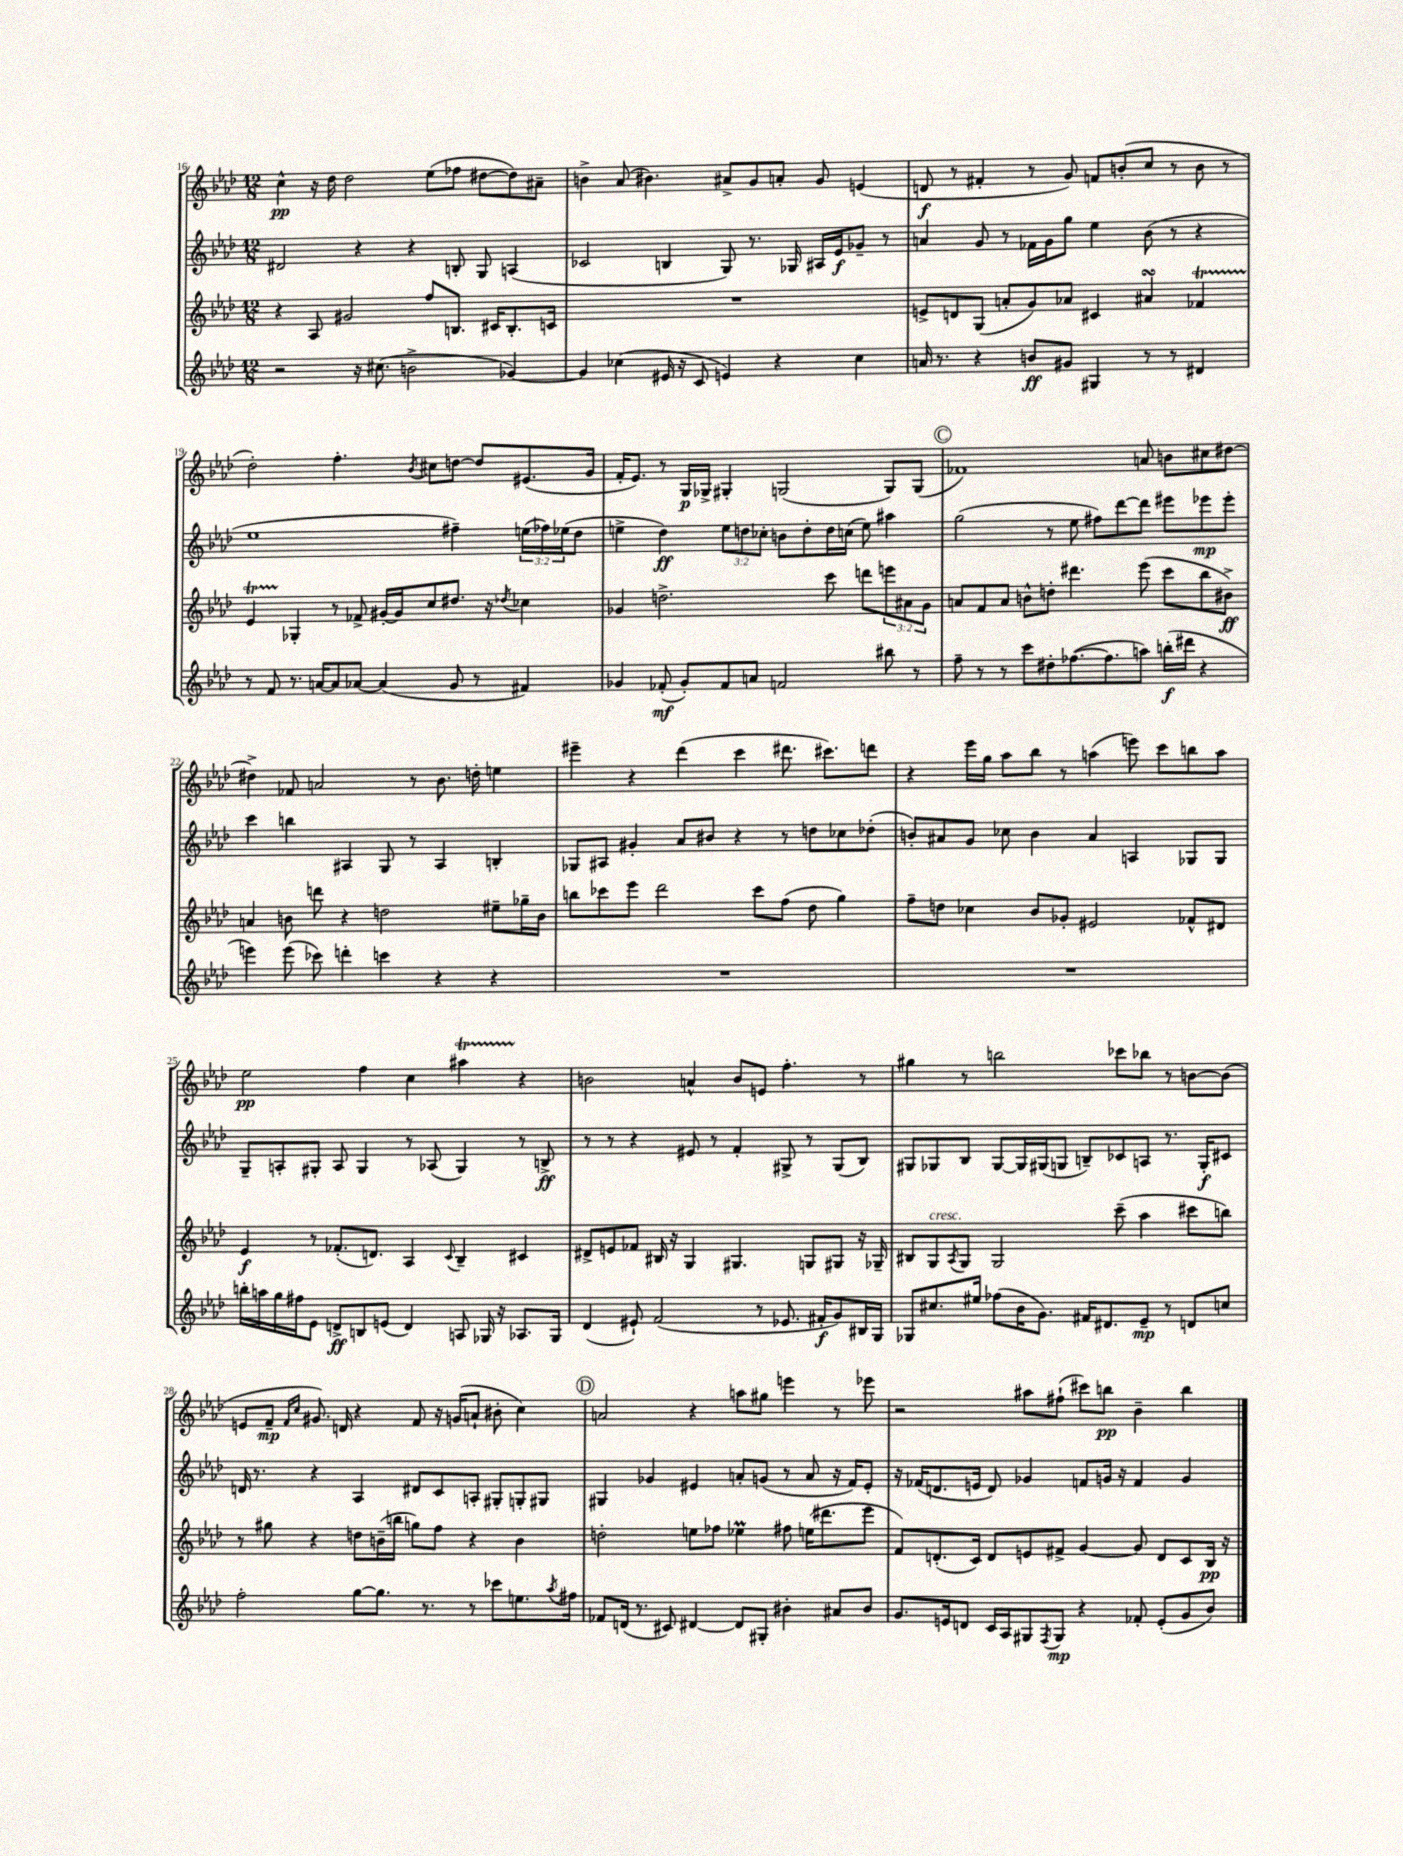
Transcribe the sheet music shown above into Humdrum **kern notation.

**kern	**dynam	**kern	**dynam	**kern	**dynam	**kern	**dynam
*part4	*part4	*part3	*part3	*part2	*part2	*part1	*part1
*staff4	*staff4	*staff3	*staff3	*staff2	*staff2	*staff1	*staff1
*clefG2	*	*clefG2	*	*clefG2	*	*clefG2	*
*k[b-e-a-d-]	*	*k[b-e-a-d-]	*	*k[b-e-a-d-]	*	*k[b-e-a-d-]	*
*M12/8	*	*M12/8	*	*M12/8	*	*M12/8	*
=16	=16	=16	=16	=16	=16	=16	=16
2r	.	4r	.	2d#X/	.	4cc^^\	pp
.	.	8A-/	.	.	.	16r	.
.	.	.	.	.	.	16dd-\	.
.	.	2g#X/	.	.	.	2dd-\	.
16r	.	.	.	4r	.	.	.
(8.cc#X\	.	.	.	.	.	.	.
2bn^\	.	.	.	4r	.	.	.
.	.	8ff/L	.	.	.	(8ee-\L	.
.	.	8.Bn/J	.	8Bn'/	.	8ff-X\J	.
.	.	.	.	8G/	.	[8dd#X\L	.
.	.	16c#X/KL	.	.	.	.	.
[4g-X/)	.	8.B'/	.	(4An/	.	8dd#\])	.
.	.	.	.	.	.	8a#X~\J	.
.	.	16cn/Jk	.	.	.	.	.
=17	=17	=17	=17	=17	=17	=17	=17
4g-/]	.	1.r	.	2c-X/	.	4bn^\	.
(4cc-X\	.	.	.	.	.	(8a-/	.
.	.	.	.	.	.	4.b#X\)	.
16e#X/	.	.	.	4Bn/	.	.	.
16r	.	.	.	.	.	.	.
8c/	.	.	.	.	.	.	.
4en/)	.	.	.	8G/)	.	8a#X^/L	.
.	.	.	.	8.r	.	8g/	.
4r	.	.	.	.	.	8an'/J	.
.	.	.	.	16G-X/	.	.	.
.	.	.	.	16A#X/LL	.	8g/	.
.	.	.	.	16e-/J	f	.	.
4cc-\	.	.	.	8g-X~/J	.	(4en/	.
.	.	.	.	8r	.	.	.
=18	=18	=18	=18	=18	=18	=18	=18
16an/	.	8en^/L	.	4an/	.	8dn/	f
8.r	.	.	.	.	.	.	.
.	.	8dn/	.	.	.	8r	.
4r	.	(8G/J	.	8g/	.	4f#X'/	.
.	.	8an'/L	.	8r	.	.	.
8bn/L	ff	8g/)	.	16f-X\LL	.	8r	.
.	.	.	.	16g\J	.	.	.
8g#X/J	.	8a-X/J	.	8gg\J	.	8g/)	.
4G#X/	.	4c#X/	.	4ee-\	.	8fn/L	.
.	.	.	.	.	.	(8bn'/	.
8r	.	4a#XsSsS/	.	(8b-\	.	8cc/J	.
8r	.	.	.	8r	.	8r	.
4d#X/	.	4f-XT/	.	4r	.	8b\	.
.	.	.	.	.	.	8r	.
!!LO:LB:g=z
=19	=19	=19	=19	=19	=19	=19	=19
8r	.	4e-TTT/	.	1ee-	.	2dd-'\)	.
8f/	.	.	.	.	.	.	.
8.r	.	4G-X'/	.	.	.	.	.
[16an/KL	.	.	.	.	.	.	.
8a/]	.	8r	.	.	.	4.ff'\	.
[8a-X/J	.	8f-X^/	.	.	.	.	.
(4a-/]	.	[16g#X'/LL	.	.	.	.	.
.	.	16g#/J]	.	.	.	.	.
.	.	.	.	.	.	8qb-/	.
.	.	8cc/	.	.	.	8cc#X\L	.
8g/	.	8.dd#X/J	.	4ff#X~\)	.	[8ddn\J	.
8r	.	.	.	.	.	8dd/L]	.
.	.	16r	.	.	.	.	.
.	.	8qdd-X/	.	.	.	.	.
4f#X/)	.	4cc-X\	.	(24een\LL	.	(8.e#X/	.
.	.	.	.	24ff-X\)	.	.	.
.	.	.	.	(24ee-X\J	.	.	.
.	.	.	.	8dd-\J	.	.	.
.	.	.	.	.	.	16g/Jk	.
=20	=20	=20	=20	=20	=20	=20	=20
4g-X/	.	4g-X/	.	4een^\	.	16f'/KL	.
.	.	.	.	.	.	8.e-/J)	.
(8f-X'/	mf	2.ddn^\	.	4dd-\)	ff	8r	.
8g-'/L)	.	.	.	.	.	16G/LL	p
.	.	.	.	.	.	16G-X^/JJ	.
8f-/	.	.	.	12ee\L	.	4G#X'/	.
.	.	.	.	12ddn\	.	.	.
8an/J	.	.	.	.	.	.	.
.	.	.	.	12cc-X'\J	.	.	.
2fn/	.	.	.	8bn\L	.	(2Gn/	.
.	.	.	.	8dd'\	.	.	.
.	.	8ccc\	.	16dd\L	.	.	.
.	.	.	.	(16ccn\JJ	.	.	.
.	.	8dddn\L	.	8ee\)	.	.	.
8bb#X\	.	12eeen\	.	4aa#X\	.	8G/L)	.
.	.	12a#X\	.	.	.	.	.
8r	.	.	.	.	.	(8G/J	.
.	.	12g-\J	.	.	.	.	.
!!LO:REH:place=s1:t=C
=21	=21	=21	=21	=21	=21	=21	=21
8ff~\	.	8an/L	.	(2gg\	.	1f-X)	.
8r	.	8f/	.	.	.	.	.
8r	.	8a/J	.	.	.	.	.
8ccc\L	.	8bn^^\L	.	.	.	.	.
8dd#X'\	.	8ddn'\J	.	8r	.	.	.
([8.ff-X\	.	4.ddd#X\	.	8ee-\	.	.	.
.	.	.	.	8ff#X\L)	.	.	.
8.ff-\]	.	.	.	.	.	.	.
.	.	.	.	[8ddd-\	.	.	.
8aan\J)	.	(8eee-\	.	8ddd-\J]	.	8an/	.
(16bbn'\LL	f	8ccc\L	.	8eee#X\L	.	8bn\L	.
16ddd#X\JJ	.	.	.	.	.	.	.
4r	.	8bb-\	.	8eee-X\	mp	8cc#X\	.
.	.	8b#X^\J)	ff	8eee-'\J	.	[8dd#X\J	.
!!LO:LB:g=z
=22	=22	=22	=22	=22	=22	=22	=22
4eeen\)	.	4an/	.	4ccc\	.	4dd#X^\]	.
(8eee\	.	8bn\	.	4bbn\	.	8f-X/	.
8ccc-X\)	.	8dddn\	.	.	.	2an/	.
4dddn'\	.	4r	.	4A#X/	.	.	.
4cccn\	.	2ddn\	.	8G/	.	.	.
.	.	.	.	8r	.	8r	.
4r	.	.	.	4A#/	.	8.b-\	.
.	.	.	.	.	.	16ddn'\	.
4r	.	8ee#X~\L	.	4Bn'/	.	4een\	.
.	.	16gg-X~\L	.	.	.	.	.
.	.	16b\JJ	.	.	.	.	.
=23	=23	=23	=23	=23	=23	=23	=23
1.r	.	8bbn\L	.	8G-X/L	.	4eee#X~\	.
.	.	8ccc-X\	.	8A#X/J	.	.	.
.	.	8eee-\J	.	4g#X'/	.	4r	.
.	.	2ddd-\	.	.	.	.	.
.	.	.	.	8a-/L	.	(4ddd-\	.
.	.	.	.	8b#X/J	.	.	.
.	.	.	.	4r	.	4ccc\	.
.	.	8ccc-\L	.	.	.	.	.
.	.	(8ff\J	.	8r	.	8.ddd#X\	.
.	.	8dd-\	.	8ddn\L	.	.	.
.	.	.	.	.	.	8.ccc#X\L)	.
.	.	4gg\)	.	8cc-X\	.	.	.
.	.	.	.	(8dd-X'\J	.	8dddn\J	.
=24	=24	=24	=24	=24	=24	=24	=24
1.r	.	8ff~\L	.	8bn'/L)	.	4r	.
.	.	8ddn\J	.	8a#X/	.	.	.
.	.	4cc-X\	.	8g/J	.	16eee-\LL	.
.	.	.	.	.	.	16gg\JJ	.
.	.	.	.	8cc-X\	.	8aa-\L	.
.	.	8b-/L	.	4b\	.	8bb-\J	.
.	.	8g-X'/J	.	.	.	8r	.
.	.	2e#X/	.	4a#/	.	(4aan\	.
.	.	.	.	4An/	.	8eeen\)	.
.	.	.	.	.	.	8ccc\L	.
.	.	8f-X^^/L	.	8G-X/L	.	8bbn\	.
.	.	8d#X/J	.	8G-/J	.	8aa\J	.
!!LO:LB:g=z
=25	=25	=25	=25	=25	=25	=25	=25
16bbn'\LL	.	4e-/	f	8G~/L	.	2ee-\	pp
16aan\	.	.	.	.	.	.	.
16gg\	.	.	.	8An'/	.	.	.
16ff#X\J	.	.	.	.	.	.	.
8e-\J	.	8r	.	8G#X'/J	.	.	.
8dn^/L	ff	(8.f-X'/L	.	8A/	.	.	.
8Bn/	.	.	.	4G#/	.	4ff\	.
.	.	8.dn/J)	.	.	.	.	.
(8en/J	.	.	.	.	.	.	.
4d/)	.	4A-/	.	8r	.	4cc\	.
.	.	.	.	(8A-X/	.	.	.
.	.	8qqc/	.	.	.	.	.
8An/	.	4B-~/	.	4G#/)	.	4aa#Xt\	.
16G-X/	.	.	.	.	.	.	.
16r	.	.	.	.	.	.	.
8.A-X/L	.	4c#X/	.	8r	.	4r	.
.	.	.	.	8Bn^/	ff	.	.
16G-/Jk	.	.	.	.	.	.	.
=26	=26	=26	=26	=26	=26	=26	=26
(4d-/	.	8d#X^/L	.	8r	.	2bn\	.
.	.	8en/	.	8r	.	.	.
8e#X`/)	.	8f-X/J	.	4r	.	.	.
(2f/	.	16B#X/	.	.	.	.	.
.	.	16r	.	.	.	.	.
.	.	4G/	.	8e#X/	.	4an^^/	.
.	.	.	.	8r	.	.	.
.	.	4.G#X/	.	4f'/	.	8b/L	.
8r	.	.	.	.	.	8en/J	.
8.e-X/	.	.	.	8G#X^/	.	4.ff'\	.
.	.	8Gn/L	.	8r	.	.	.
16f#X'/KL	f	.	.	.	.	.	.
8g/)	.	8G#X/J	.	(8G#/L	.	.	.
16B#X/L	.	16r	.	8B-/J)	.	8r	.
16G/JJ	.	16G-X~/	.	.	.	.	.
=27	=27	=27	=27	=27	=27	=27	=27
8G-X/L	.	8B#X/L	.	8G#X/L	.	4gg#X\	.
!	!	!LO:TX:a:i:t=cresc.	!	!	!	!	!
8.cc#X/	.	8G/	.	8G-X/	.	.	.
.	.	8qA-/	.	.	.	.	.
.	.	8G/J	.	8B-/J	.	8r	.
16ee#X/Jk	.	.	.	.	.	.	.
(8ff-X\L	.	2G/	.	[8G-/L	.	2bbn\	.
16b-\K	.	.	.	16G-/L]	.	.	.
8.g\J)	.	.	.	(16G#X/J	.	.	.
.	.	.	.	8Gn/J	.	.	.
16f#X/KL	.	.	.	8Bn~/L)	.	.	.
8.d#X/	.	.	.	.	.	.	.
.	.	(8ccc~\	.	8c-X/	.	8ccc-X\L	.
8e-~/J	mp	4aa-\	.	8An/J	.	8bb-X\J	.
8r	.	.	.	8.r	.	8r	.
8dn/L	.	8ccc#X\L	.	.	.	[8bn\L	.
.	.	.	.	16G'/KL	f	.	.
8ccn/J	.	8bbn\J)	.	8c#X/J	.	(8b\J]	.
!!LO:LB:g=z
=28	=28	=28	=28	=28	=28	=28	=28
2ff'\	.	8r	.	16dn/	.	8en/L	.
.	.	.	.	8.r	.	.	.
.	.	8gg#X\	.	.	.	8f~/J	mp
.	.	.	.	.	.	16qqf/LL	.
.	.	.	.	.	.	16qqcc/JJ	.
.	.	4r	.	4r	.	8.g#X/)	.
.	.	.	.	.	.	16dn/	.
[8gg\L	.	8ddn\L	.	4A-/	.	4r	.
8.gg\J]	.	(16bn~\L	.	.	.	.	.
.	.	16bbn\JJ	.	.	.	.	.
.	.	8ggn\L)	.	8d#X/L	.	8f/	.
8.r	.	.	.	.	.	.	.
.	.	8ff\J	.	8c/	.	16r	.
.	.	.	.	.	.	(16gn/KL	.
8r	.	4r	.	8An'/J	.	8an`/J	.
8ccc-X\L	.	.	.	8G#X'/L	.	8b#X'\	.
8.een\	.	4b\	.	8Gn'/	.	4cc\)	.
.	.	.	.	8G#X/J	.	.	.
8qaa-/	.	.	.	.	.	.	.
16ff#X\Jk	.	.	.	.	.	.	.
!!LO:REH:place=s1:t=D
=29	=29	=29	=29	=29	=29	=29	=29
8f-X/L	.	2ddn'\	.	4G#X/	.	2an/	.
(16dn/Jk	.	.	.	.	.	.	.
8.r	.	.	.	.	.	.	.
.	.	.	.	4g-X/	.	.	.
8c#X/)	.	.	.	.	.	.	.
[4d#X/	.	8een\L	.	4e#X/	.	4r	.
.	.	8ff-X\J	.	.	.	.	.
8d#/L]	.	4ee-XM\	.	8an'/L	.	8aan\L	.
8G#X'/J	.	.	.	(8gn/J	.	8gg#X\J	.
4b#X'\	.	8ff#X\	.	8r	.	4eeen\	.
.	.	(16een\KL	.	8a/	.	.	.
.	.	8.ddd#X\	.	.	.	.	.
8a#X/L	.	.	.	16r	.	8r	.
.	.	.	.	16f/KL)	.	.	.
8b#/J	.	8eee-\J	.	8e#'/J	.	8eee-X\	.
=30	=30	=30	=30	=30	=30	=30	=30
8.g/L	.	8f/L)	.	16r	.	2r	.
.	.	.	.	(16f-X/KL	.	.	.
.	.	(8.dn'/	.	8.dn/	.	.	.
16en/k	.	.	.	.	.	.	.
8dn/J	.	.	.	.	.	.	.
.	.	16c/Jk)	.	16en/Jk	.	.	.
16c/LL	.	8d/L	.	8d/)	.	.	.
16A-/J	.	.	.	.	.	.	.
8G#X/	.	8en/	.	4g-X/	.	8aa#X\L	.
8qF/	.	.	.	.	.	.	.
8G#/J	mp	8f#X^/J	.	.	.	(8ff#X`\J	.
4r	.	[4g/	.	8fn/L	.	8ccc#X\L)	.
.	.	.	.	16gn/Jk	.	8bbn\J	pp
.	.	.	.	16r	.	.	.
8f-X'/	.	8g/]	.	4f/	.	4b-~\	.
(8e'/L	.	8d/L	.	.	.	.	.
8g/	.	8c/	.	4g/	.	4bb\	.
8b-/J)	.	16B-/Jk	pp	.	.	.	.
.	.	16r	.	.	.	.	.
==	==	==	==	==	==	==	==
*-	*-	*-	*-	*-	*-	*-	*-
